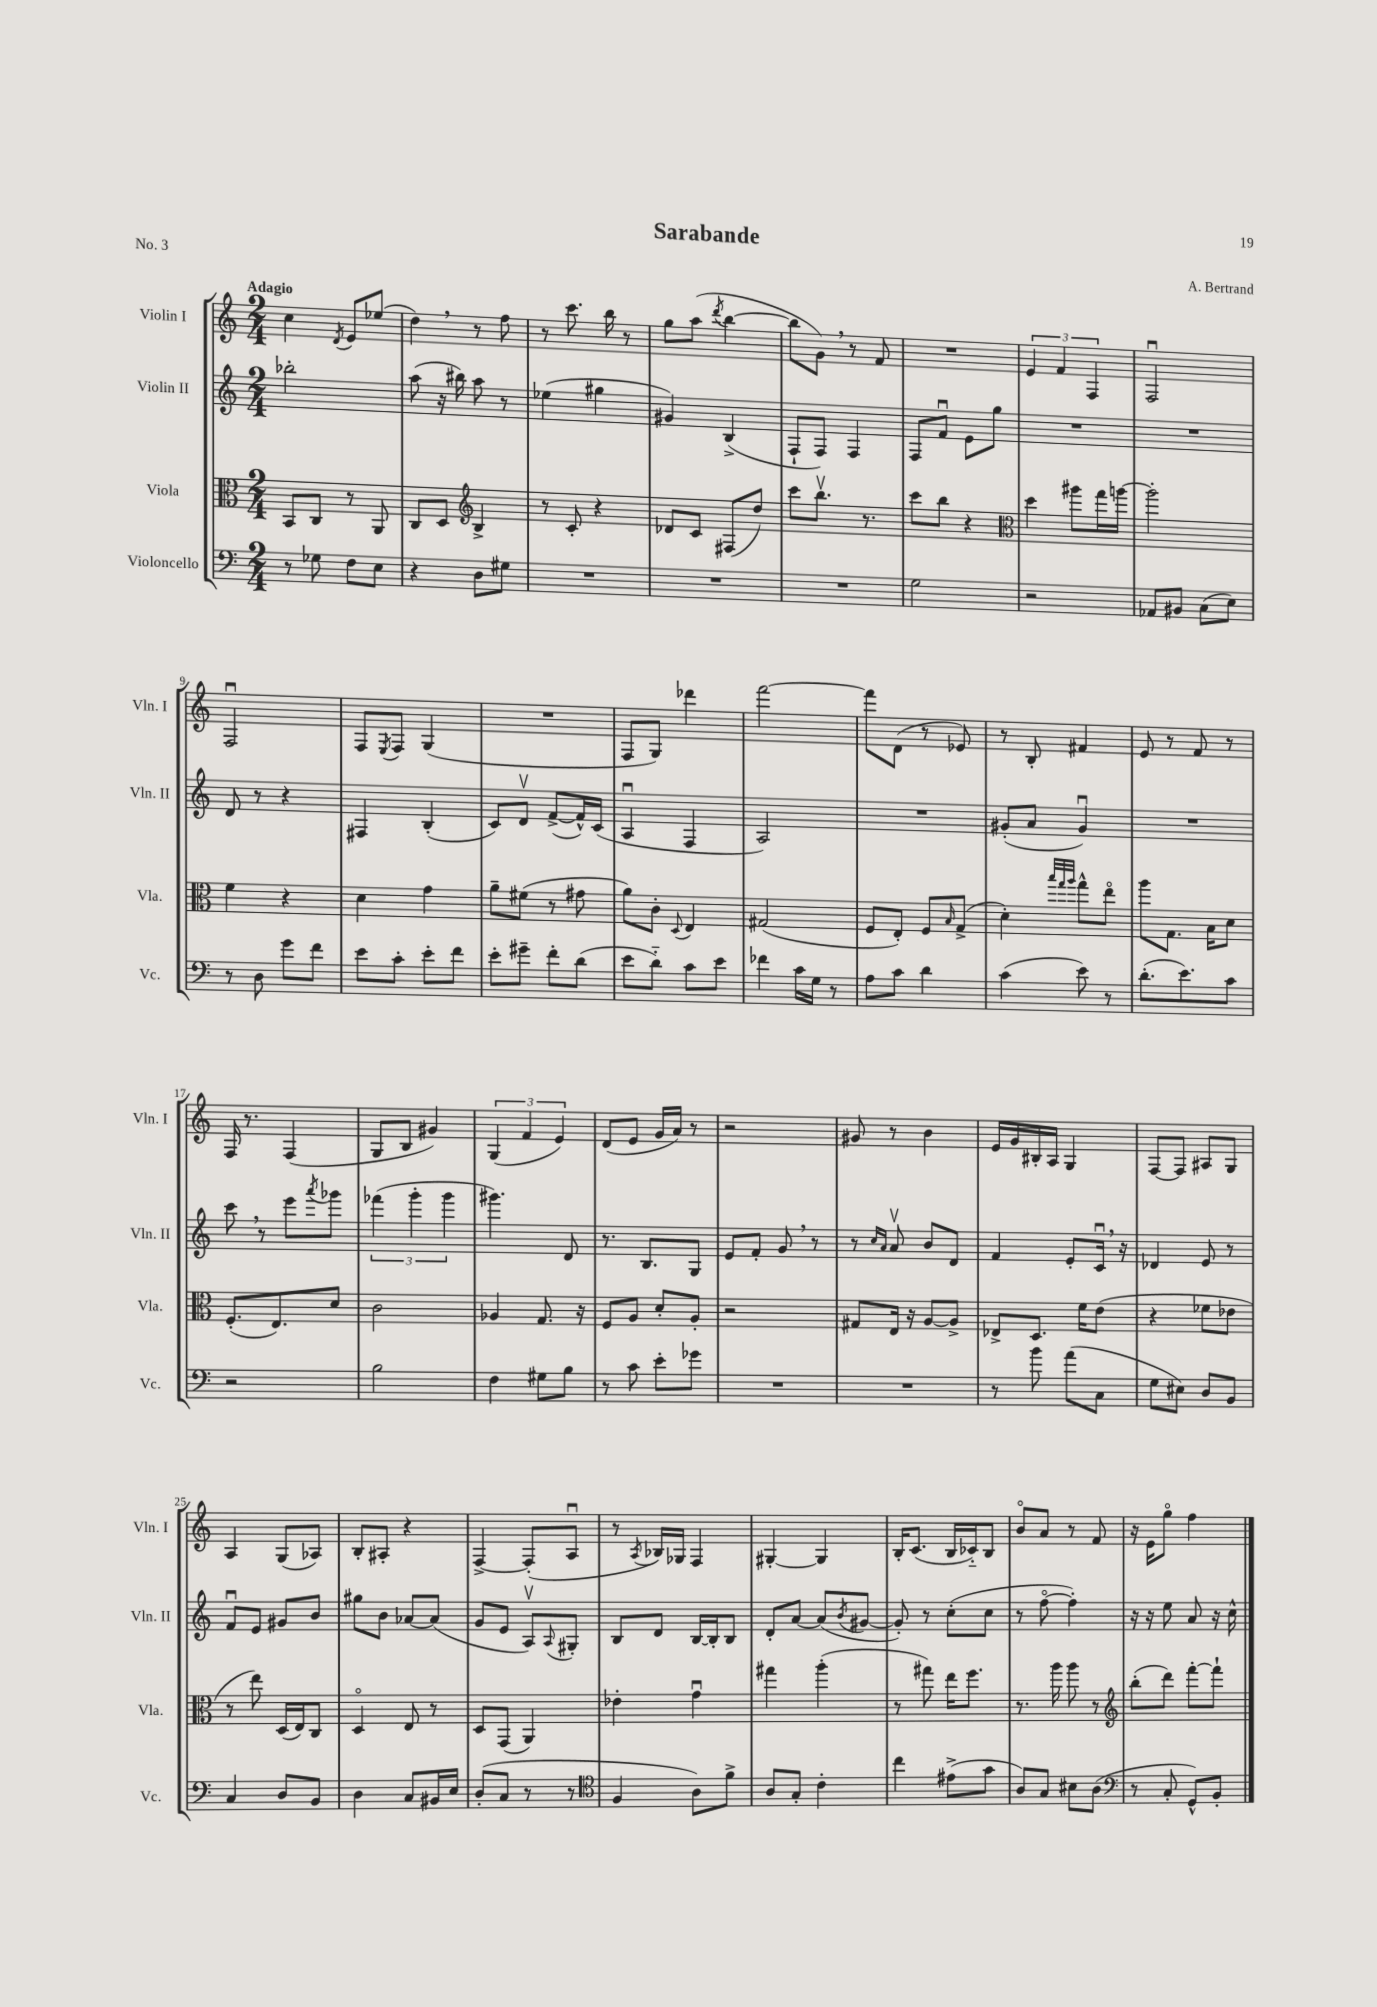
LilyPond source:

\header { title = "Sarabande" composer = "A. Bertrand" piece = "No. 3" }
<<
\new StaffGroup <<
\new Staff = "s0" \with { instrumentName = "Violin I" shortInstrumentName = "Vln. I" } {
    \clef treble \key c \major \numericTimeSignature \time 2/4 \tempo "Adagio"
    c''4 \acciaccatura { d'8 } e'8 ees''8( |
    d''4) \breathe r8 f''8 |
    r8 c'''8. b''16 r8 |
    g''8 a''8( \acciaccatura { d'''8 } b''4~ |
    b''8 g'8) \breathe r8 f'8 |
    R2 |
    \tuplet 3/2 { e'4 f'4 f4 } |
    f2\downbow |
    f2\downbow |
    f8 \acciaccatura { e8 } f8 g4( |
    R2 |
    f8 g8) des'''4 |
    f'''2~ |
    f'''8 d'8( r8 ees'8) |
    r8 b8-. fis'4 |
    e'8 r8 f'8 r8 |
    f16 r8. f4( |
    g8 b8 gis'4) |
    \tuplet 3/2 { g4( f'4 e'4) } |
    d'8( e'8 g'16 a'16) r8 |
    r2 |
    gis'8 r8 b'4 |
    e'16 g'16 bis16-. a16 g4 |
    f8~ f8 ais8 g8 |
    a4 g8( aes8) |
    b8-. ais8-. r4 |
    f4~-> f8-.( a8\downbow |
    r8 \acciaccatura { a8 } bes16) ges16 f4 |
    gis4~-. gis4 |
    b16-. c'8.( b16 ces'16-_) b8 |
    b'8\flageolet a'8 r8 f'8 |
    r16 e'16 g''8\flageolet f''4 \bar "|." |
}
\new Staff = "s1" \with { instrumentName = "Violin II" shortInstrumentName = "Vln. II" } {
    \clef treble \key c \major \numericTimeSignature \time 2/4
    bes''2-. |
    a''8( r16 bis''16) a''8 r8 |
    ees''4( gis''4 |
    gis'4) b4->( |
    f8-! f8) f4 |
    f8 f'8\downbow e'8 g''8 |
    R2 |
    R2 |
    d'8 r8 r4 |
    fis4 b4-.( |
    c'8) d'8\upbow f'8~->( f'16-^) c'16( |
    a4\downbow f4 |
    a2) |
    R2 |
    gis'8-.( a'8 gis'4\downbow) |
    R2 |
    c'''8 \breathe r8 e'''8 \acciaccatura { a'''8 } ges'''8 |
    \tuplet 3/2 { fes'''4( g'''4-. g'''4 } |
    gis'''4.) d'8 |
    r8. b8. g8 |
    e'8 f'8-. g'8 \breathe r8 |
    r8 \grace { c''16 a'16 } a'8\upbow b'8 d'8 |
    f'4 e'8-. c'16\downbow \breathe r16 |
    des'4 e'8 r8 |
    f'8\downbow e'8 gis'8 b'8 |
    gis''8 b'8 aes'8~ aes'8( |
    g'8 e'8 a8\upbow) \appoggiatura { a8 } gis8-. |
    b8 d'8 b16~ b16-. b8 |
    d'8-. a'8~ a'8( \acciaccatura { b'8 } gis'8~ |
    gis'8-.) r8 c''8-.( c''8 |
    r8 f''8~\flageolet f''4-.) |
    r16 r16 e''8 a'8 r16 c''16-^ \bar "|." |
}
\new Staff = "s2" \with { instrumentName = "Viola" shortInstrumentName = "Vla." } {
    \clef alto \key c \major \numericTimeSignature \time 2/4
    b,8 c8 r8 a,8 |
    c8 d8 \clef treble b4-> |
    r8 c'8-. r4 |
    des'8 c'8 fis8( d''8) |
    c'''8 b''8.\upbow r8. |
    c'''8 b''8 r4 |
    \clef alto d''4 ais''8 g''16 a''16~ |
    a''2-. |
    f'4 r4 |
    d'4 g'4 |
    a'8-- fis'8( r8 gis'8 |
    a'8) c'8-. \appoggiatura { d8 } e4 |
    gis2( |
    f8 e8-.) f8 \grace { b16 } g8->( |
    d'4-.) \grace { b''32 g''32 a''32 } g''8-^ e''8\flageolet |
    a''8 g8. b16 d'8 |
    f8.-.( e8.) d'8 |
    c'2 |
    aes4 g8. r16 |
    f8 a8 d'8-. a8-. |
    r2 |
    gis8 e16 r16 a8~ a8-> |
    ees8-> d8. f'16 e'8( |
    r4 fes'8 ees'8 |
    r8 e''8) d16( e16) c8 |
    d4\flageolet e8 r8 |
    d8 g,8( a,4) |
    ees'4-. g'4\downbow |
    gis''4 a''4-.( |
    r8 gis''8) e''16 f''8. |
    r8. a''16 a''8 r8 |
    \clef treble b''8-.( d'''8) f'''8~-. f'''8-! \bar "|." |
}
\new Staff = "s3" \with { instrumentName = "Violoncello" shortInstrumentName = "Vc." } {
    \clef bass \key c \major \numericTimeSignature \time 2/4
    r8 ges8 f8 e8 |
    r4 d8 gis8 |
    R2 |
    R2 |
    R2 |
    g2 |
    r2 |
    aes,8 bis,8 c8( e8) |
    r8 d8 g'8 f'8 |
    e'8 c'8-. e'8-. f'8 |
    e'8-. gis'8-- f'8-. d'8( |
    e'8 d'8-_) c'8 e'8 |
    fes'4 c'16 g16 r8 |
    a8 c'8 d'4 |
    c'4( e'8) r8 |
    d'8.-.( e'8.) c'8 |
    r2 |
    b2 |
    f4 gis8 b8 |
    r8 c'8 e'8-. ges'8 |
    R2 |
    R2 |
    r8 b'8 a'8( c8 |
    g8 eis8) d8 b,8 |
    c4 d8 b,8 |
    d4 c8 bis,16 e16 |
    d8-.( c8 r8 r8 |
    \clef tenor f4 a8) f'8-> |
    a8 g8-. c'4-. |
    c''4 eis'8->( g'8 |
    a8) g8 bis8 a8( |
    \clef bass r8 c8-. g,8-^) b,8-. \bar "|." |
}
>>
>>
